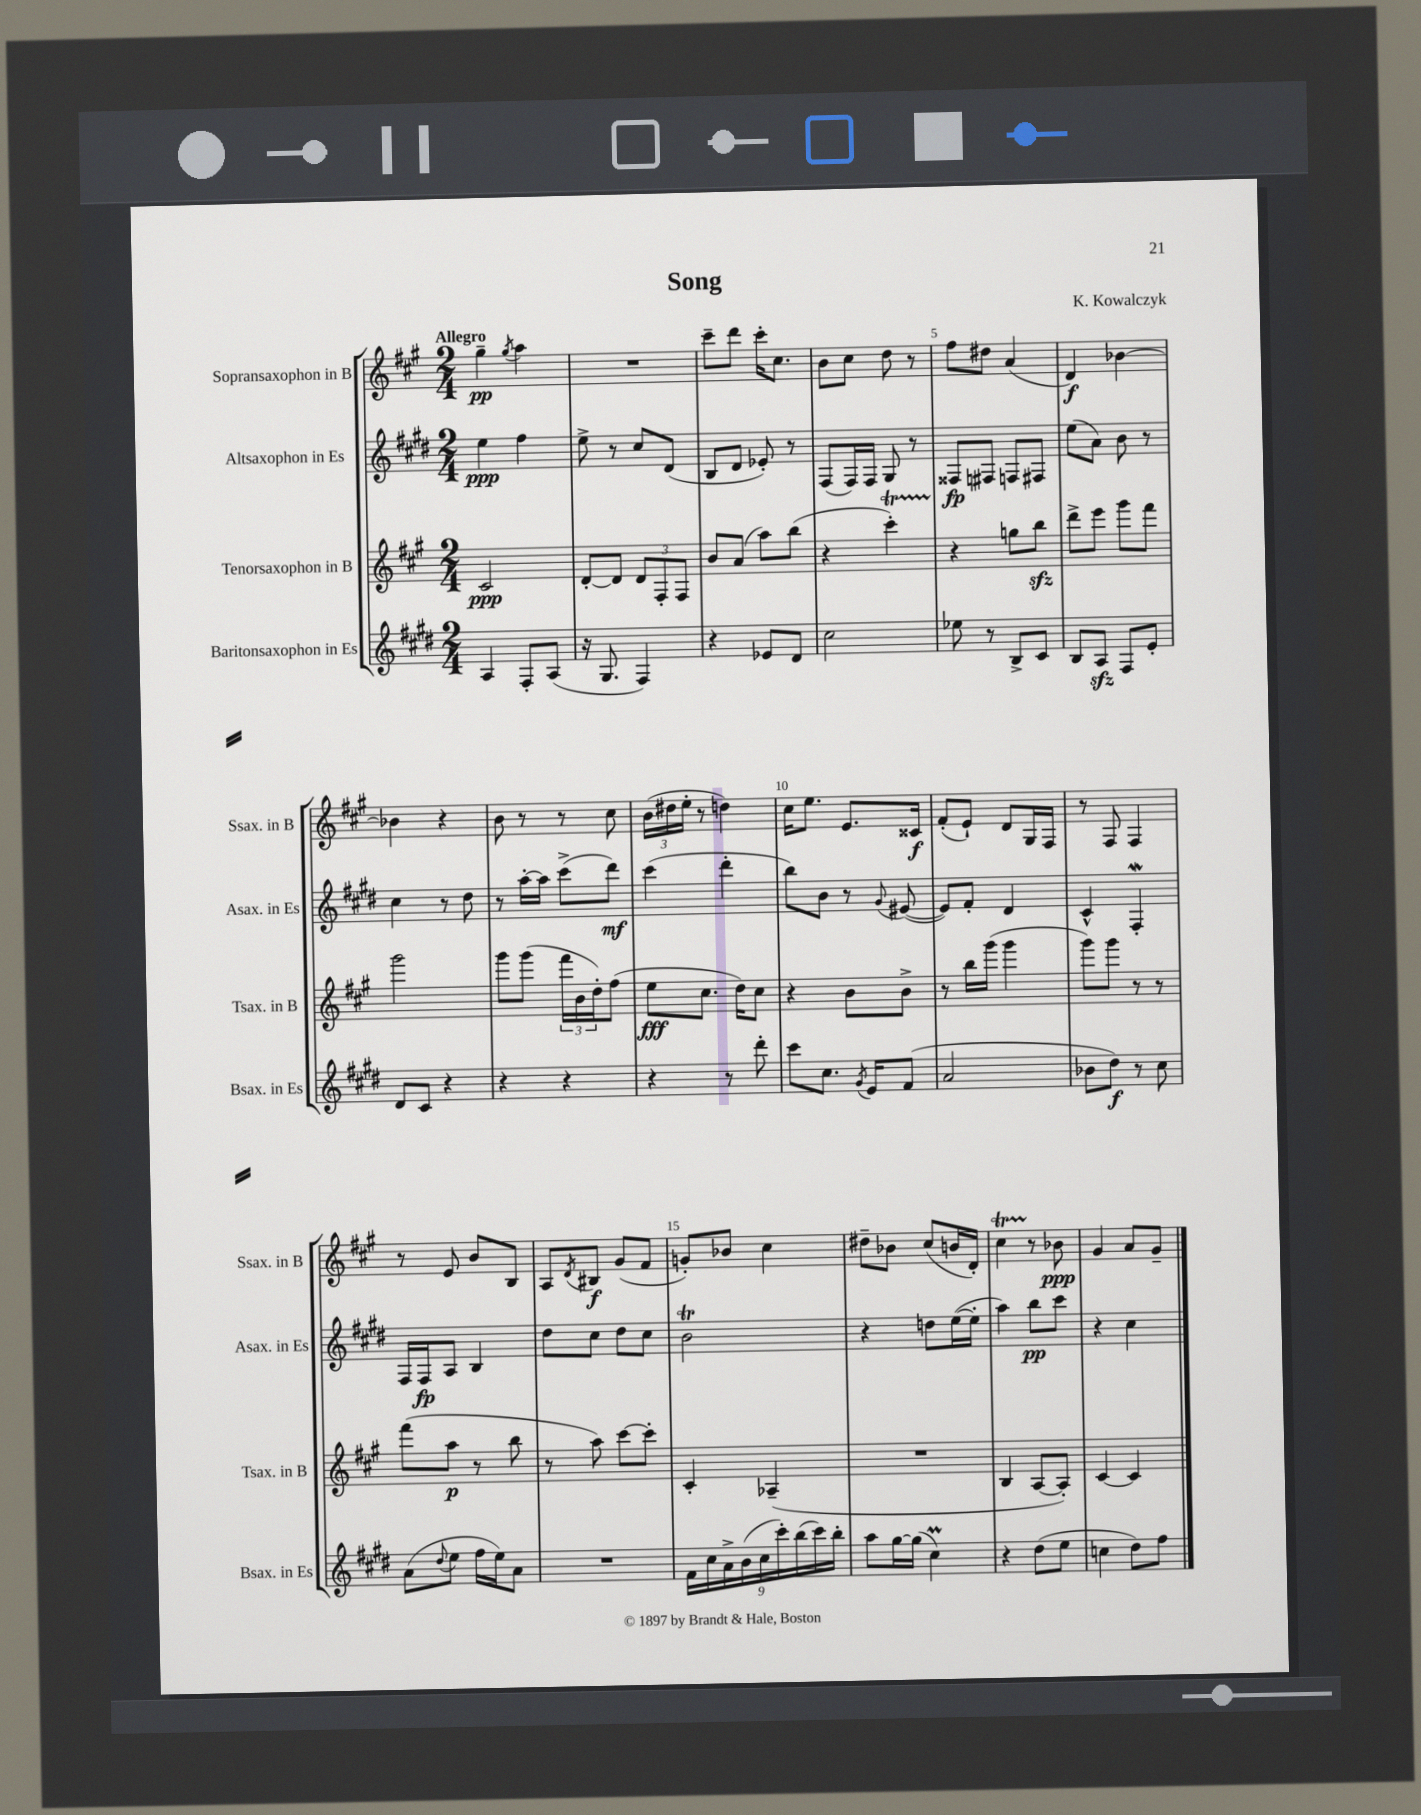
\header { title = "Song" composer = "K. Kowalczyk" }
<<
\new StaffGroup <<
\new Staff = "s0" \with { instrumentName = "Sopransaxophon in B" shortInstrumentName = "Ssax. in B" } {
    \clef treble \key a \major \numericTimeSignature \time 2/4 \tempo "Allegro"
    gis''4--\pp \acciaccatura { gis''8 } a''4 |
    R2 |
    cis'''8-- d'''8 cis'''16-. cis''8. |
    b'8 cis''8 d''8 r8 |
    fis''8 dis''8 a'4( |
    d'4\f) bes'4~ |
    bes'4 r4 |
    b'8 r8 r8 cis''8 |
    \tuplet 3/2 { b'16( dis''16 e''16-. } r8 d''4) |
    cis''16 e''8. e'8. cisis'16\f |
    fis'8-.( e'8-!) d'8 gis16 fis16 |
    r8 fis8 fis4 |
    r8 e'8 b'8 b8 |
    a8 \acciaccatura { d'8 } bis8\f gis'8( fis'8 |
    g'8-.) bes'8 cis''4 |
    dis''8-- bes'8 cis''8( b'16 d'16-.) |
    cis''4\startTrillSpan r8\stopTrillSpan bes'8\ppp |
    gis'4 a'8 gis'8-- \bar "|." |
}
\new Staff = "s1" \with { instrumentName = "Altsaxophon in Es" shortInstrumentName = "Asax. in Es" } {
    \clef treble \key e \major \numericTimeSignature \time 2/4
    e''4\ppp fis''4 |
    e''8-> r8 cis''8 dis'8( |
    b8 dis'8 ees'8-.) r8 |
    fis8( fis16) fis16 gis8 r8 |
    fisis8\fp fis8 f8 fis8 |
    e''8( a'8) b'8 r8 |
    cis''4 r8 dis''8 |
    r8 a''16~-. a''16 cis'''8->( dis'''8\mf) |
    cis'''4( dis'''4-. |
    b''8) b'8 r8 \appoggiatura { gis'8 } eis'8~( |
    eis'8) fis'8-. dis'4 |
    cis'4-^ fis4-.\mordent |
    fis16 fis16\fp a8 b4 |
    dis''8 cis''8 dis''8 cis''8 |
    b'2\trill |
    r4 d''8 e''16~( e''16-. |
    a''4) b''8\pp cis'''8 |
    r4 cis''4 \bar "|." |
}
\new Staff = "s2" \with { instrumentName = "Tenorsaxophon in B" shortInstrumentName = "Tsax. in B" } {
    \clef treble \key a \major \numericTimeSignature \time 2/4
    cis'2\ppp |
    d'8~-. d'8 \tuplet 3/2 { d'8 fis8-. fis8 } |
    b'8 a'8( a''8) b''8( |
    r4 cis'''4-.\startTrillSpan) |
    r4\stopTrillSpan g''8 b''8\sfz |
    d'''8-> e'''8 gis'''8 fis'''8 |
    gis'''2 |
    gis'''8 gis'''8( \tuplet 3/2 { fis'''16 b'16 d''16-.) } fis''8( |
    e''8\fff cis''8. d''16) cis''8 |
    r4 b'8 b'8-> |
    r8 b''16 gis'''16( gis'''4 |
    gis'''8) gis'''8 r8 r8 |
    fis'''8( a''8\p r8 b''8 |
    r8 a''8) cis'''8~ cis'''8-. |
    cis'4-. aes4--( |
    R2 |
    b4 a8~ a8-.) |
    cis'4~ cis'4 \bar "|." |
}
\new Staff = "s3" \with { instrumentName = "Baritonsaxophon in Es" shortInstrumentName = "Bsax. in Es" } {
    \clef treble \key e \major \numericTimeSignature \time 2/4
    a4 fis8-. a8( |
    r16 gis8. fis4) |
    r4 ees'8 dis'8 |
    cis''2 |
    ees''8 r8 b8-> cis'8 |
    b8 a8\sfz fis8 e'8-. |
    dis'8 cis'8 r4 |
    r4 r4 |
    r4 r8 dis'''8-. |
    cis'''8 cis''8. \acciaccatura { gis'8 } e'16 fis'8( |
    a'2 |
    bes'8 dis''8\f) r8 cis''8 |
    a'8( \appoggiatura { dis''8 } e''8 fis''16 e''16) a'8 |
    R2 |
    \tuplet 9/8 { fis'16 cis''16 a'16-> b'16( cis''16 cis'''16-.) b''16( cis'''16) b''16-. } |
    a''8 gis''16~ gis''16( cis''4\prall) |
    r4 dis''8( e''8 |
    c''4 dis''8) fis''8 \bar "|." |
}
>>
>>
\layout { \context { \Score \override BarNumber.break-visibility = ##(#f #t #t) barNumberVisibility = #(every-nth-bar-number-visible 5) } }
